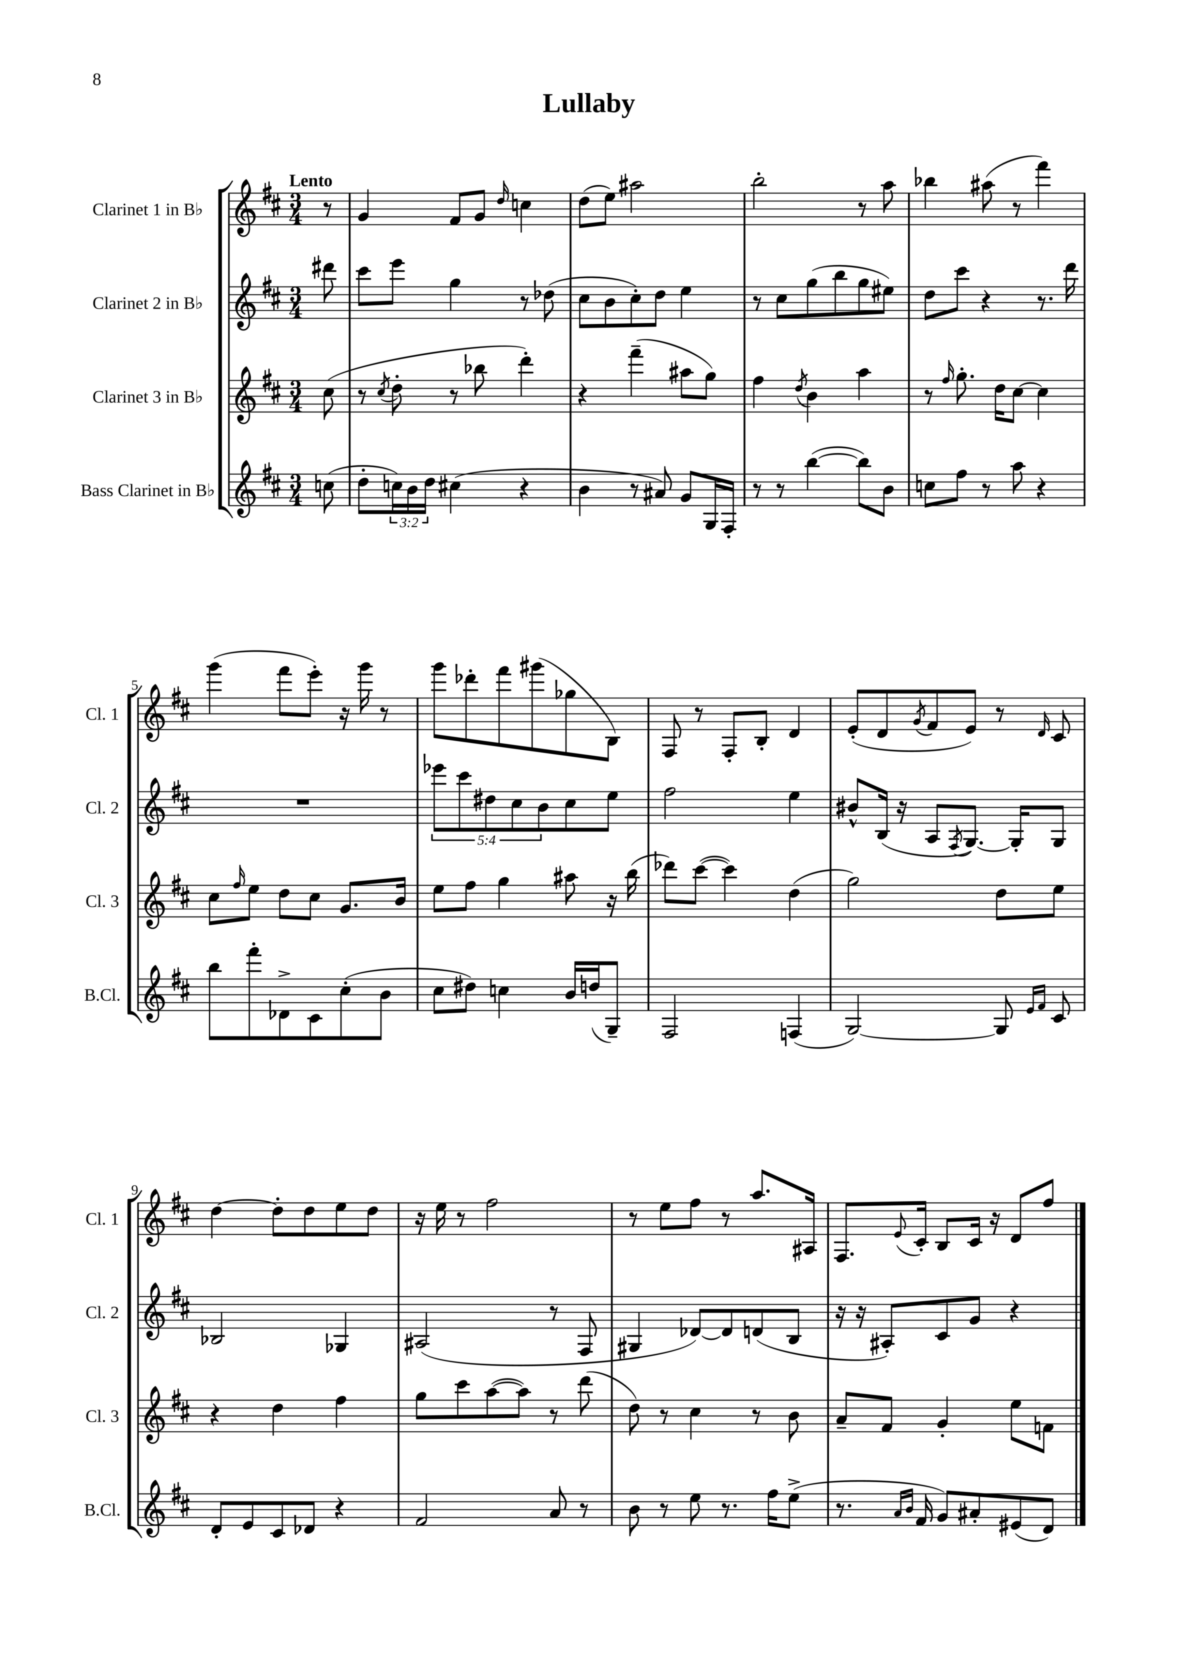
\header { title = "Lullaby" }
<<
\new StaffGroup <<
\new Staff = "s0" \with { instrumentName = "Clarinet 1 in Bb" shortInstrumentName = "Cl. 1" } {
    \clef treble \key d \major \numericTimeSignature \time 3/4 \partial 8 \tempo "Lento"
    r8 |
    g'4 fis'8 g'8 \grace { d''16 } c''4 |
    d''8( e''8) ais''2 |
    b''2-. r8 a''8 |
    bes''4 ais''8( r8 fis'''4) |
    g'''4( fis'''8 e'''8-.) r16 g'''16 r8 |
    g'''8 des'''8-. fis'''8 gis'''8( ges''8 b8) |
    fis8 r8 fis8-. b8-. d'4 |
    e'8-.( d'8 \acciaccatura { g'8 } fis'8 e'8) r8 \grace { d'16 } cis'8 |
    d''4~ d''8-. d''8 e''8 d''8 |
    r16 e''16 r8 fis''2 |
    r8 e''8 fis''8 r8 a''8. ais16 |
    fis8. \appoggiatura { e'8 } cis'16-. b8 cis'16 r16 d'8 fis''8 \bar "|." |
}
\new Staff = "s1" \with { instrumentName = "Clarinet 2 in Bb" shortInstrumentName = "Cl. 2" } {
    \clef treble \key d \major \numericTimeSignature \time 3/4 \override Staff.TupletNumber.text = #tuplet-number::calc-fraction-text \partial 8
    dis'''8 |
    cis'''8 e'''8 g''4 r8 des''8( |
    cis''8 b'8 cis''8-.) d''8 e''4 |
    r8 cis''8 g''8( b''8 g''8 eis''8) |
    d''8 cis'''8 r4 r8. d'''16 |
    R2. |
    \tuplet 5/4 { ees'''8 cis'''8 dis''8 cis''8 b'8 } cis''8 e''8 |
    fis''2 e''4 |
    bis'8-^ b16( r16 a8 \acciaccatura { fis8 } g8.~) g16-. g8 |
    bes2 ges4 |
    ais2( r8 fis8 |
    gis4 des'8~) des'8 d'8( b8 |
    r16 r16 ais8-.) cis'8 g'8 r4 \bar "|." |
}
\new Staff = "s2" \with { instrumentName = "Clarinet 3 in Bb" shortInstrumentName = "Cl. 3" } {
    \clef treble \key d \major \numericTimeSignature \time 3/4 \partial 8
    cis''8( |
    r8 \acciaccatura { cis''8 } d''8-. r8 bes''8 d'''4-.) |
    r4 fis'''4--( ais''8 g''8) |
    fis''4 \acciaccatura { d''8 } b'4 a''4 |
    r8 \grace { fis''16 } g''8.-. d''16 cis''8~ cis''4 |
    cis''8 \grace { fis''16 } e''8 d''8 cis''8 g'8. b'16 |
    e''8 fis''8 g''4 ais''8 r16 b''16( |
    des'''8) cis'''8~( cis'''4) d''4( |
    g''2) d''8 e''8 |
    r4 d''4 fis''4 |
    g''8 cis'''8 a''8~( a''8) r8 d'''8( |
    d''8) r8 cis''4 r8 b'8 |
    a'8-- fis'8 g'4-. e''8 f'8 \bar "|." |
}
\new Staff = "s3" \with { instrumentName = "Bass Clarinet in Bb" shortInstrumentName = "B.Cl." } {
    \clef treble \key d \major \numericTimeSignature \time 3/4 \override Staff.TupletNumber.text = #tuplet-number::calc-fraction-text \partial 8
    c''8( |
    d''8-. \tuplet 3/2 { c''16) b'16 d''16 } cis''4( r4 |
    b'4 r8 ais'8) g'8 g16 fis16-. |
    r8 r8 b''4~( b''8) b'8 |
    c''8 fis''8 r8 a''8 r4 |
    b''8 fis'''8-. des'8-> cis'8 cis''8-.( b'8 |
    cis''8 dis''8) c''4 b'16 d''16( g8--) |
    fis2 f4( |
    g2~) g8 \grace { e'16 fis'16 } cis'8 |
    d'8-. e'8 cis'8 des'8 r4 |
    fis'2 a'8 r8 |
    b'8 r8 e''8 r8. fis''16 e''8->( |
    r8. \grace { a'16 b'16 } fis'16 g'8) ais'8-. eis'8( d'8) \bar "|." |
}
>>
>>
